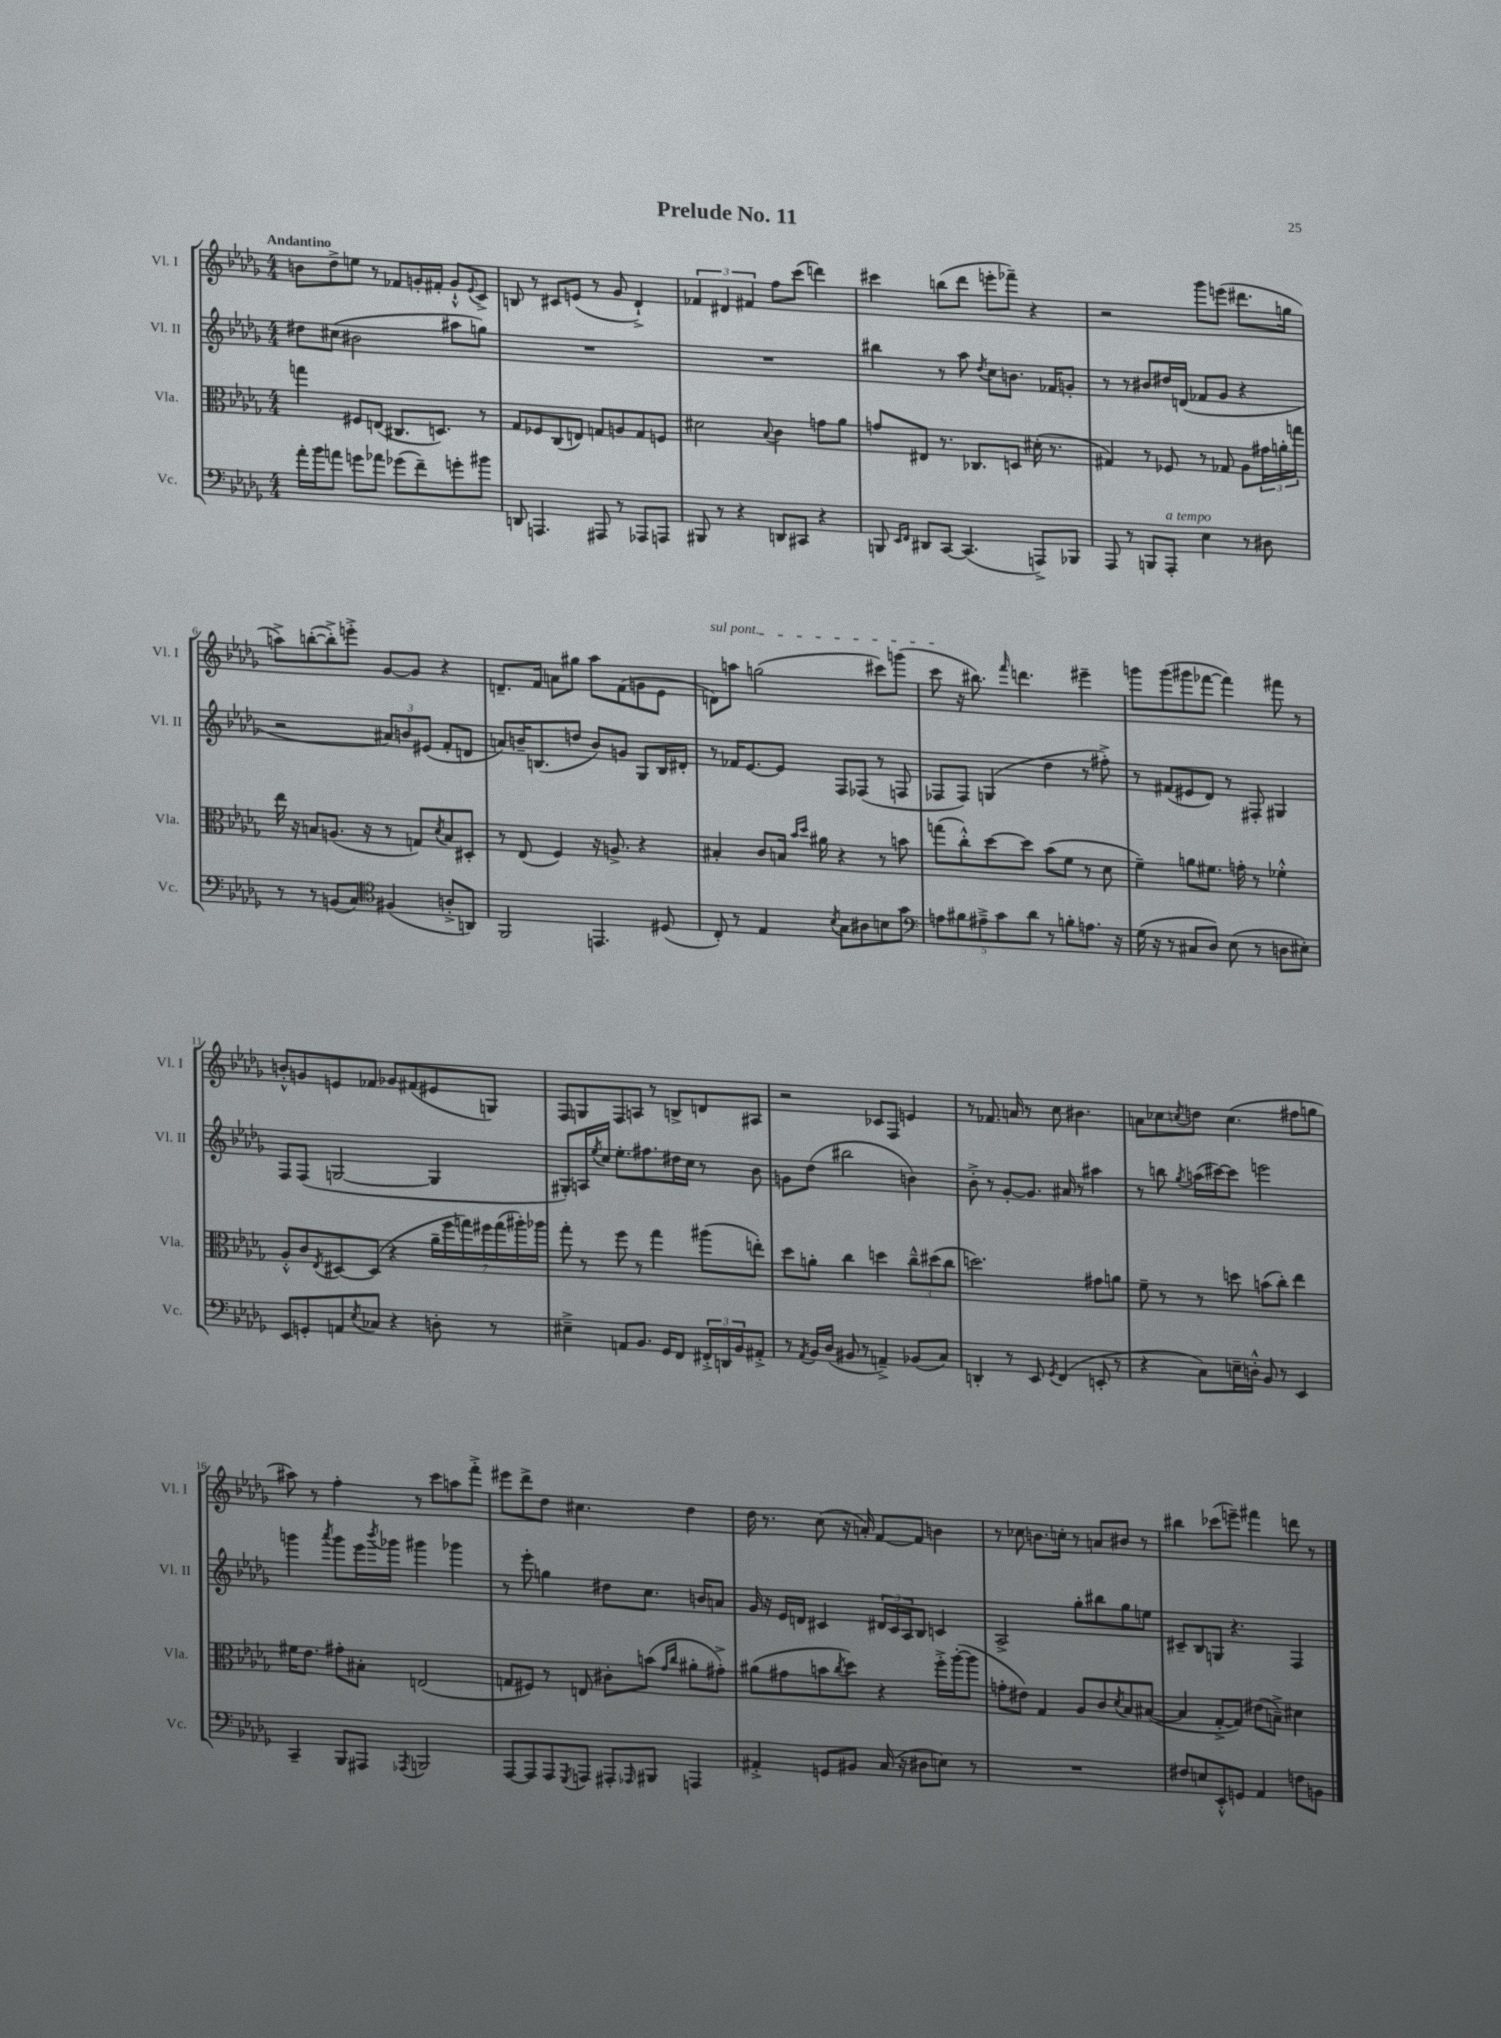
\header { title = "Prelude No. 11" }
<<
\new StaffGroup <<
\new Staff = "s0" \with { instrumentName = "Vl. I" shortInstrumentName = "Vl. I" } {
    \clef treble \key des \major \numericTimeSignature \time 4/4 \tempo "Andantino"
    b'8 des''8-> e''8 r8 fes'8 g'16-. fis'16-. g'8-!-^ \appoggiatura { ees'8 } c'8-> |
    b8 r8 cis'8 e'8( r8 ges'8 des'4-!->) |
    \tuplet 3/2 { fes'4 dis'4 fis'4 } f''8 c'''8( d'''4) |
    cis'''4 b''8( des'''8 e'''8-. fes'''8--) r4 |
    r2 ges'''8 e'''8( dis'''8. g''16 |
    a''8->) b''8~-.( b''8-.->) e'''8-.-> ges'8~ ges'8 r4 |
    d'8.-- f'16 a'8 gis''8 aes''8 f'8( g'8 ees'8 |
    \once \override TextSpanner.bound-details.left.text = \markup { \italic "sul pont." } d'8\startTextSpan) a''8 g''2( cis'''8) g'''8( |
    c'''8\stopTextSpan r16 bis''8.) \grace { f'''16 } d'''4. eis'''4-- |
    g'''8 g'''8( gis'''8 fes'''8~ fes'''4) fis'''8 r8 |
    b'8-.-^ g'8 e'8 fes'8 ges'8 fis'8( eis'8 g8) |
    f8 g8 f8 a8 r8 b8-> d'8 ais8 |
    r2 ces'8 f8 e'4 |
    r8 fes'8. a'16 r8 c''8 bis'4. |
    a'8 ces''8 \acciaccatura { c''8 } d''8 c''4.( fis''8 g''8 |
    ais''8) r8 f''4-. r8 c'''8 a''8 f'''8-.-> |
    eis'''8 des'''8-> des''8 cis''4. des''4 |
    des''16 r8. c''8( r16 a'16-.) f'8~ f'8 b'4 |
    r8 ces''8 b'8. c''16-. r8 a'8 bis'8 r8 |
    bis''4 ces'''8( e'''8--) fis'''4 d'''8 r8 \bar "|." |
}
\new Staff = "s1" \with { instrumentName = "Vl. II" shortInstrumentName = "Vl. II" } {
    \clef treble \key des \major \numericTimeSignature \time 4/4
    dis''8 cis''8( bis'2 ais''8 g''8) |
    R1 |
    R1 |
    bis''4 r8 aes''8 \acciaccatura { des''8 } c''8 b'8. fes'16 g'8-. |
    r8 r8 bis'8 dis''16 d'16( fes'8 ges'8 r4 |
    r2 \tuplet 3/2 { ais'8) b'8 eis'8( } f'8-. d'8 |
    a'8) b'16-- b8.( d''8 b'8) g'8 ges8 b16 dis'16-. |
    r8 fes'16 ees'8.~ ees'8 f8 fes8( r8 f8 |
    fes8 fes8) g4( des''4 r8 fis''8-.->) |
    r8 fis'8( eis'8 des'8) r8 fis8-. gis4 |
    f8 f8( g2~ g4 |
    gis8-.) a16 \acciaccatura { ees''8 } c''16 ees''8.-. fis''8. dis''16 c''16 r8 bes'8 |
    g'8 des''8( bis''2 b'4) |
    bes'8-.-> r8 ges'8~-. ges'8. ais'16 r8 ais''4 |
    r8 b''8 \acciaccatura { ges''8 } a''16( cis'''16~) cis'''8 e'''2 |
    g'''4 \acciaccatura { aes'''8 } g'''8 ees'''16 \acciaccatura { bes'''8 } ges'''16 gis'''4 ges'''4 |
    r8 ees'''8-. g''4 dis''8 c''8. b'16 a'8 |
    ges'16 r16 ees'16 d'16 cis'4 \tuplet 3/2 { dis'16 cis'16 aes16 } bes8 c'4 |
    aes2-> ges''8-. bis''8 ges''8 e''8 |
    cis'8-- bes8 g8 r4. f4 \bar "|." |
}
\new Staff = "s2" \with { instrumentName = "Vla." shortInstrumentName = "Vla." } {
    \clef alto \key des \major \numericTimeSignature \time 4/4
    g''4 fis8 e8( cis8. d8.) r8 |
    ges8 fes8 c8( e8) g8 a8 g8 f8 |
    dis'2 \appoggiatura { bes8 } c'4 g'8 aes'8 |
    g'8 eis8 r8. ces8. d8 dis'16-.( r8. |
    gis4) r8 fes8 r8 ges8 aes8 \tuplet 3/2 { gis'16 a'16-. g''16 } |
    ees''16 r16 b8 a8.( r16 r8 g8) \acciaccatura { des'8 } b8 dis8-. |
    r8 ees8( f4) r16 a8.-> r4 |
    bis4-. c'8 b16 \grace { bes'16 des''16 } ais'16 r4 r8 b'8 |
    g''8( c''8-.-^) des''8~ des''8 bes'8( f'8 r8 des'8 |
    f'4--) a'8 fis'8. g'16-. r8 fes'4-.-^ |
    aes8-.-^ c'8 \acciaccatura { ees8 } dis8~ dis8( r4 \tuplet 7/4 { aes'16-- f''16 g''16) fis''16 g''16( ais''16-.) aes''16 } |
    ges''8-. r8 f''8 r8 ges''4 ais''8( e''8-.) |
    des''8 a'8-. c''4 d''4 \tuplet 3/2 { c''8---^ dis''8( c''8 } |
    d''2.) gis'8 a'8 |
    f'8-- r8 r8 d''8 b'8( c''8-.) ees''4 |
    fis'16 ees'8. gis'8-. bis8-. e2( |
    g8 fis8) r8 e8 cis'8-. b'8( \grace { ges'16 c''16 } ais'8-. gis'8-.->) |
    ais'8( gis'8 b'8 \acciaccatura { c''8 } des''8) r4 f''16-.-> aes''16~-.( aes''8 |
    g'8-. eis'8) ges4 aes8 c'8 \acciaccatura { des'8 } bes8 bis8~( |
    bis4 ges8~-.-> ges8) eis'8( b8--->) dis'4 \bar "|." |
}
\new Staff = "s3" \with { instrumentName = "Vc." shortInstrumentName = "Vc." } {
    \clef bass \key des \major \numericTimeSignature \time 4/4
    aes'16-. bes'16 a'8 g'8 aes'8 ges'8( f'8--) g'8-. bis'8 |
    d,8 a,,4. ais,,8 r8 aes,,8 a,,8 |
    bis,,8 r8 r4 d,8 cis,8 r4 |
    b,,8 \grace { ees,16 f,16 } dis,8 c,8~ c,4.( a,,8->) bes,,8 |
    aes,,8 r8 b,,8 aes,,8-.^\markup { \italic "a tempo" } ees4 r8 dis8 |
    r8 r8 b,8( c8) \clef tenor fis4( a8-.-> a,8) |
    f,2 e,4. dis8( |
    c8-.) r8 ees4 \acciaccatura { bes8 } ges8 ais8 b8 ges'8 |
    \clef bass \tuplet 5/4 { a8 bis8 ais8---> c'8 des'8 } r8 b8-. a8. r16 |
    ges16( r16 r8 cis8 des8) ees8( r8 d8 eis8-.) |
    ees,8 g,8-. a,8 \acciaccatura { ees8 } ces8 r4 d8-. r8 |
    eis4---> a,8 bes,8. ges,16 f,8 \tuplet 3/2 { fis,16-.-> d,16 bes,16 } ais,8-.-> |
    r8 \acciaccatura { aes,8 } bes,16 des16( bis,8 r8 a,4--->) bes,8( c8) |
    d,4-. r8 ees,8 \acciaccatura { ges,8 } f,4( e,8-. r8 |
    r4 c8) e16-- d16-.-^ bes,8 r8 ees,4 |
    c,4-- bes,,8 ais,,8 \acciaccatura { aes,,8 } b,,2 |
    aes,,8~ aes,,8 aes,,8 \acciaccatura { ges,,8 } a,,8 ais,,8-. \grace { aes,,16 } bis,,8 a,,4 |
    ais,4-.-> g,8 bis,8 c16( r16 dis8 e8) r8 |
    R1 |
    fis8 e8 ees,8-.-^ g,8 aes,4 f8 b,8 \bar "|." |
}
>>
>>
